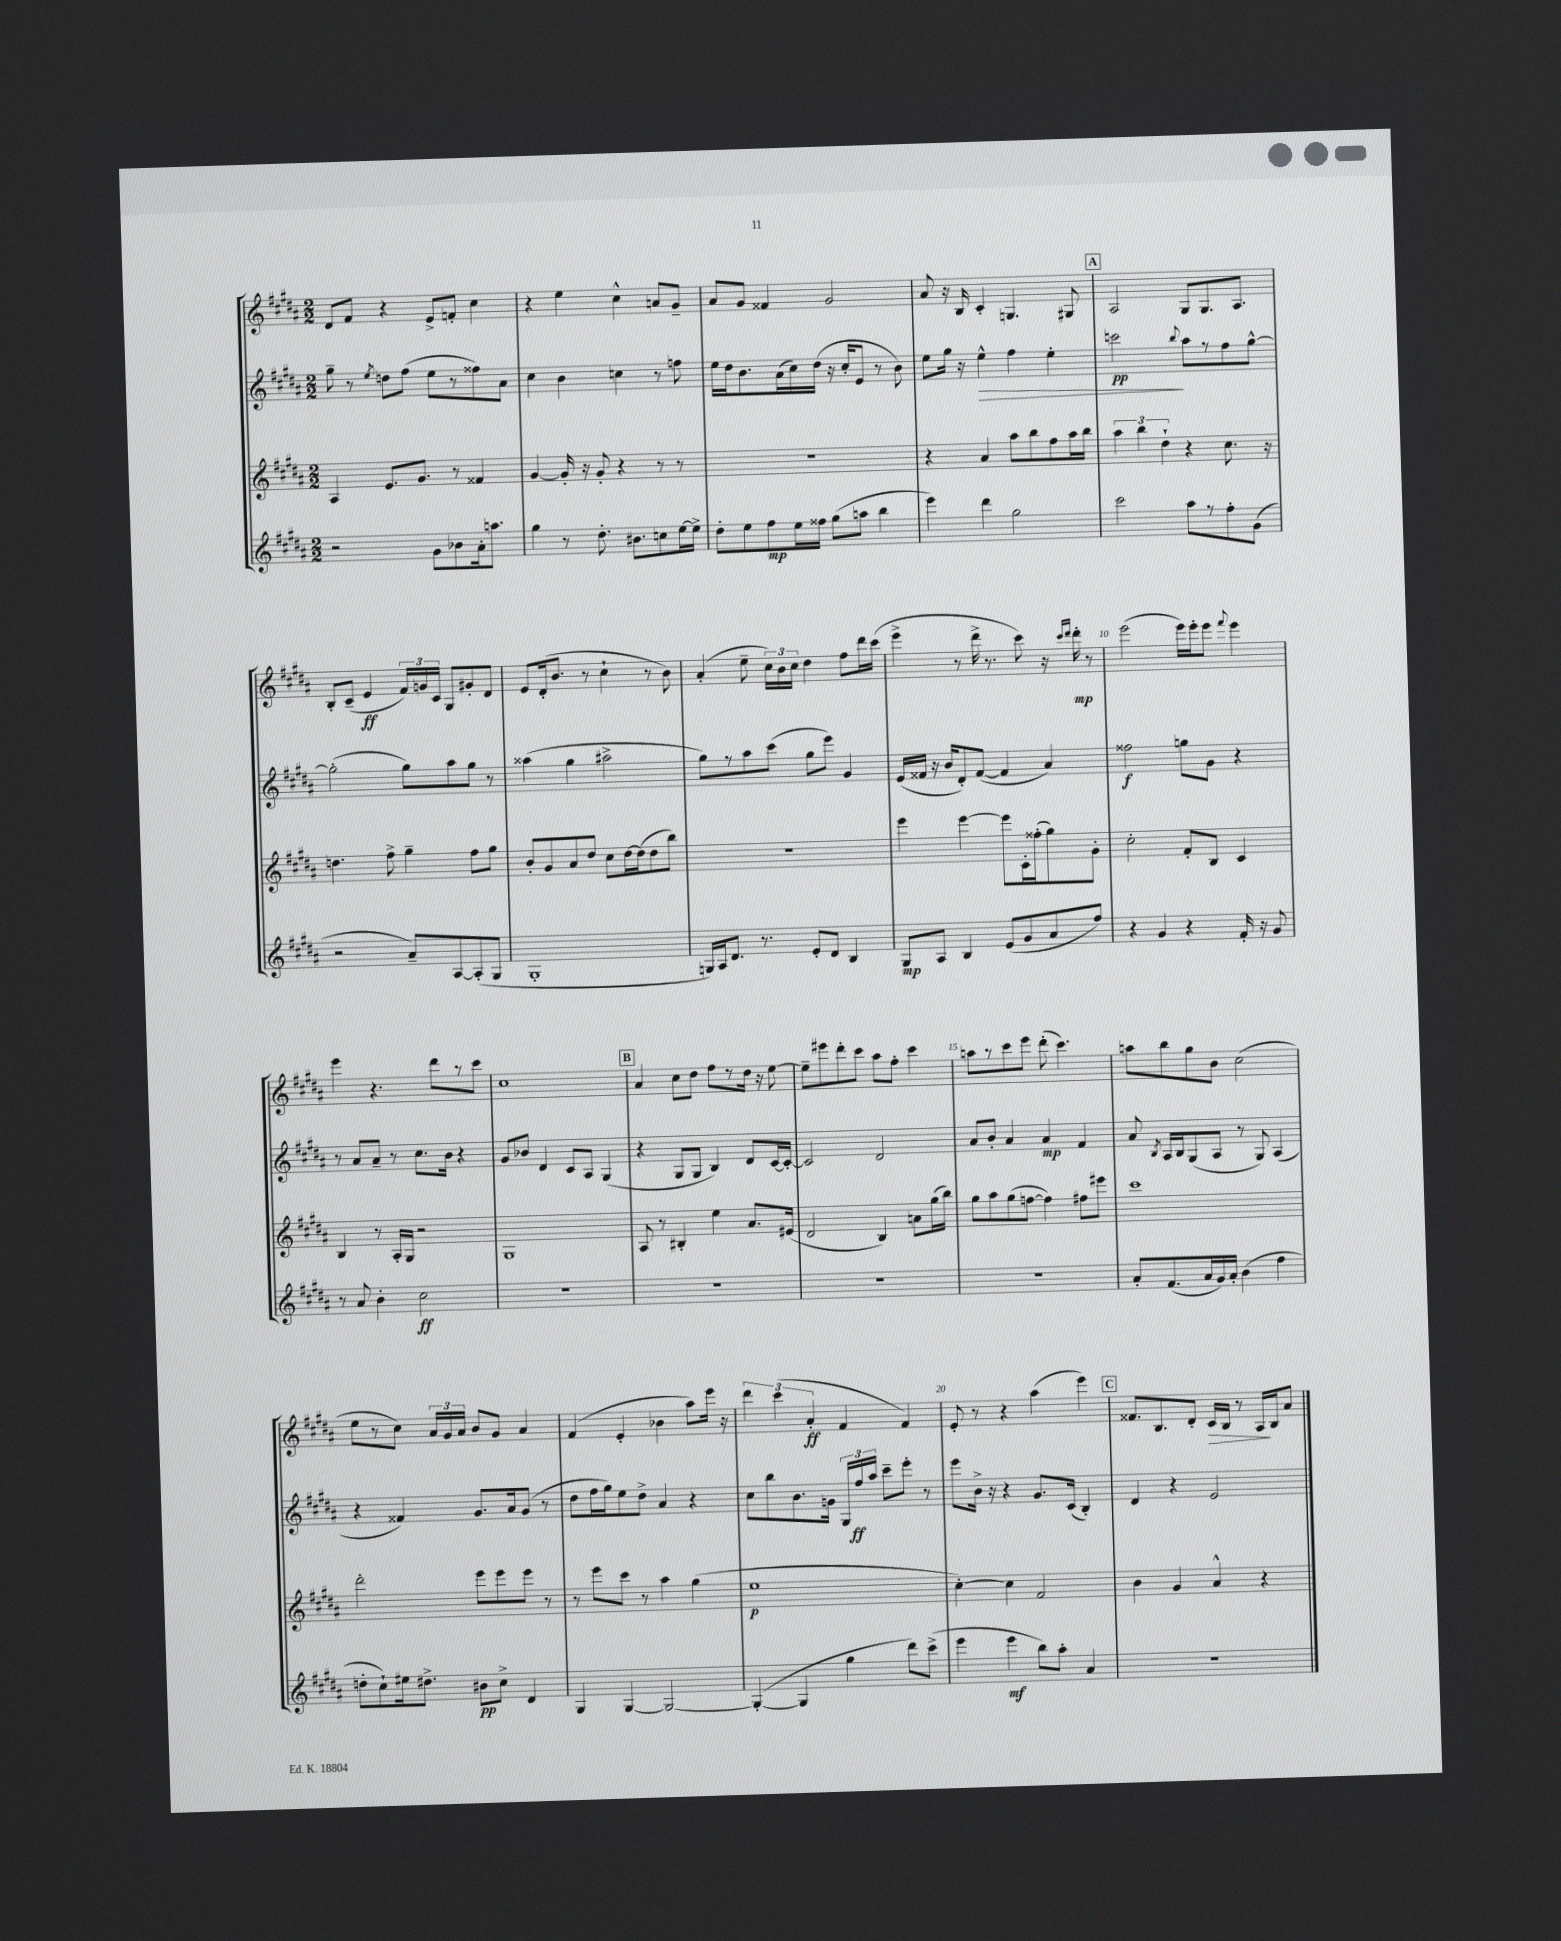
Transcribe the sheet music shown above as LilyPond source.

<<
\new StaffGroup <<
\new Staff = "s0" {
    \clef treble \key b \major \numericTimeSignature \time 2/2
    \autoBeamOff dis'8[ fis'8] r4 e'8[-> f'8]-. cis''4 |
    r4 e''4 cis''4-^ a'8[ gis'8]-- |
    ais'8[ gis'8] fisis'4 gis'2 |
    ais'8 r16 b16 cis'4-. g4. gis8 |
    \mark \markup { \box "A" } ais2 gis8[ gis8. ais8.] |
    b8[-. cis'8]--( e'4\ff \tuplet 3/2 { fis'16[) g'16 cis'16] } gis8[ gis'8-. dis'8] |
    e'8[ dis'16-.( b'8.] r8 cis''4-! r8 b'8) |
    ais'4-.( e''8-- \tuplet 3/2 { cis''16[) b'16 cis''16] } dis''4 fis''8[ dis'''16 cis'''16]( |
    e'''4-> r8 dis'''16-> r8. cis'''8) r16 \grace { cis'''16[ dis'''16] } dis'''16-.\mp r8 |
    e'''2( e'''16[) e'''16-. e'''8] \appoggiatura { fis'''8 } e'''4 |
    e'''4 r4. dis'''8[ r8 cis'''8] |
    cis''1 |
    \mark \markup { \box "B" } ais'4 cis''8[ dis''8] fis''8[ r8 dis''16] r16 e''8~ |
    e''8[-- eis'''8 dis'''8-. cis'''8] ais''8[ fis''8]-. cis'''4 |
    a''8[ r8 cis'''8 e'''8] dis'''8-.( cis'''4.) |
    a''8[ b''8 gis''8 b'8] cis''2( |
    e''8[ r8 cis''8]) \tuplet 3/2 { ais'16[ gis'16 ais'16] } b'8[ gis'8] ais'4 |
    fis'4( e'4-. bes'4 ais''8[) e'''16] r16 |
    \tuplet 3/2 { dis'''4 cis'''4( ais'4-.\ff } fis'4 fis'4) |
    e'8-. r8 r4 ais''4( e'''4) |
    \mark \markup { \box "C" } fisis'8.[ b8. dis'8]-. cis'16[\> b16] r8 ais16[\! b16 ais'8] \bar "|." |
}
\new Staff = "s1" {
    \clef treble \key b \major \numericTimeSignature \time 2/2
    \autoBeamOff gis''8-- r8 \acciaccatura { e''8 } d''8[ fis''8]( e''8[ r8 fisis''8) ais'8] |
    cis''4 b'4 c''4 r8 f''8 |
    e''16[ dis''16 b'8. ais'16( cis''16) dis''16]( r16 cis''16[-. e'8] r8 b'8) |
    e''8[ gis''16] r16 e''4-^\> fis''4 e''4-. |
    \mark \markup { \box "A" } c'''2\pp\! \appoggiatura { b''8 } ais''8[ r8 fis''8 gis''8]~-^ |
    gis''2-.( gis''8[) ais''8 gis''8] r8 |
    aisis''4( gis''4 ais''2-> |
    gis''8[) r8 ais''8 cis'''8]( gis''8[ e'''8]) gis'4 |
    e'16[( fisis'16] r16 b'16[ dis'8-.) fisis'8]~( fisis'4 ais'4) |
    fisis''2\f g''8[ gis'8] r4 |
    r8 ais'8[ ais'8]-- r8 cis''8.[ b'16] r4 |
    gis'8[ bes'8] dis'4 cis'8[ ais8] gis4( |
    \mark \markup { \box "B" } r4 gis8[ gis8] b4) dis'8[ cis'16~ cis'16]~-. |
    cis'2 dis'2 |
    ais'8[ b'8]-. ais'4 ais'4\mp fis'4 |
    ais'8 \acciaccatura { b8 } ais16[ b16 gis8( ais8] r8 gis8) ais4( |
    r4 fisis'4) gis'8.[ ais'16 gis'8]( r8 |
    dis''8[ fis''16 gis''16) e''8 dis''8]-> ais'4 r4 |
    cis''8[ b''8 b'8. g'16] \tuplet 3/2 { gis16[ fis''16\ff ais''16] } cis'''8[-- e'''8]-. r8 |
    e'''8[ b'16]-> r16 r4 gis'8.[ cis'16]( b4-.) |
    \mark \markup { \box "C" } dis'4 r4 e'2 \bar "|." |
}
\new Staff = "s2" {
    \clef treble \key b \major \numericTimeSignature \time 2/2
    \autoBeamOff ais4 e'8.[ gis'8.] r8 fisis'4 |
    gis'4~ gis'16-. r16 gis'8-. r4 r8 r8 |
    r1 |
    r4 ais'4 ais''8[ b''8 fis''8 ais''16 b''16] |
    \mark \markup { \box "A" } \tuplet 3/2 { ais''4 b''4 dis''4-! } r4 cis''8. r16 |
    d''4. fis''8-> gis''4-- fis''8[ gis''8] |
    b'8[-. gis'8 ais'8 dis''8] cis''8[ dis''16~ dis''16( dis''8 b''8]) |
    r1 |
    e'''4 e'''4~ e'''8[ cis'16-. fisis''16-.( gis''8) gis'8]-. |
    cis''2-. fis'8[-. b8] cis'4 |
    b4 r8 ais16[-. gis16] r2 |
    gis1 |
    \mark \markup { \box "B" } ais8 r8 bis4-. e''4 ais'8.[ eis'16]( |
    dis'2 b4) a'8[ gis''16( b''16]) |
    gis''8[ ais''8 gis''8( f''8]~ f''4) fis''8[ eis'''8] |
    cis'''1 |
    dis'''2-. e'''8[ e'''8 e'''8] r8 |
    r8 e'''8[ cis'''8] r8 ais''4 gis''4( |
    e''1\p |
    cis''4~-.) cis''4 fis'2 |
    \mark \markup { \box "C" } b'4 gis'4 ais'4-^ r4 \bar "|." |
}
\new Staff = "s3" {
    \clef treble \key b \major \numericTimeSignature \time 2/2
    \autoBeamOff r2 gis'8[ bes'8 ais'16-. a''8.] |
    gis''4 r8 dis''8.-. bis'8.[ c''8 e''16~ e''16]-> |
    dis''8[-. e''8 fis''8\mp e''16 fisis''16] gis''8[( a''8] b''4 |
    e'''4) dis'''4 gis''2 |
    \mark \markup { \box "A" } cis'''2 ais''8[ r8 fis''8-. gis'8]( |
    r2 ais'8[--) ais8~ ais8-.( gis8] |
    gis1-. |
    g16[) ais16 dis'8.] r8. e'8[-. dis'8] b4 |
    gis8[\mp ais8] b4 e'8[( gis'8 ais'8 fis''8]) |
    r4 gis'4 r4 fis'16-. r16 gis'8 |
    r8 ais'8 b'4-. cis''2\ff |
    R1 |
    \mark \markup { \box "B" } R1 |
    R1 |
    R1 |
    ais'8[-. fis'8.( ais'16 gis'16) ais'16]-. b'4( fis''4 |
    d''8[-. cis''8-!) eis''16 dis''8.]-> bis'8[\pp cis''8]-> dis'4 |
    gis4 gis4~ gis2~ |
    gis4~-.( gis4 gis''4 dis'''8[) cis'''8]->( |
    e'''4 e'''4\mf b''8[) ais''8]-. ais'4 |
    \mark \markup { \box "C" } R1 \bar "|." |
}
>>
>>
\layout { \context { \Score \override BarNumber.break-visibility = ##(#f #t #t) barNumberVisibility = #(every-nth-bar-number-visible 5) } }
